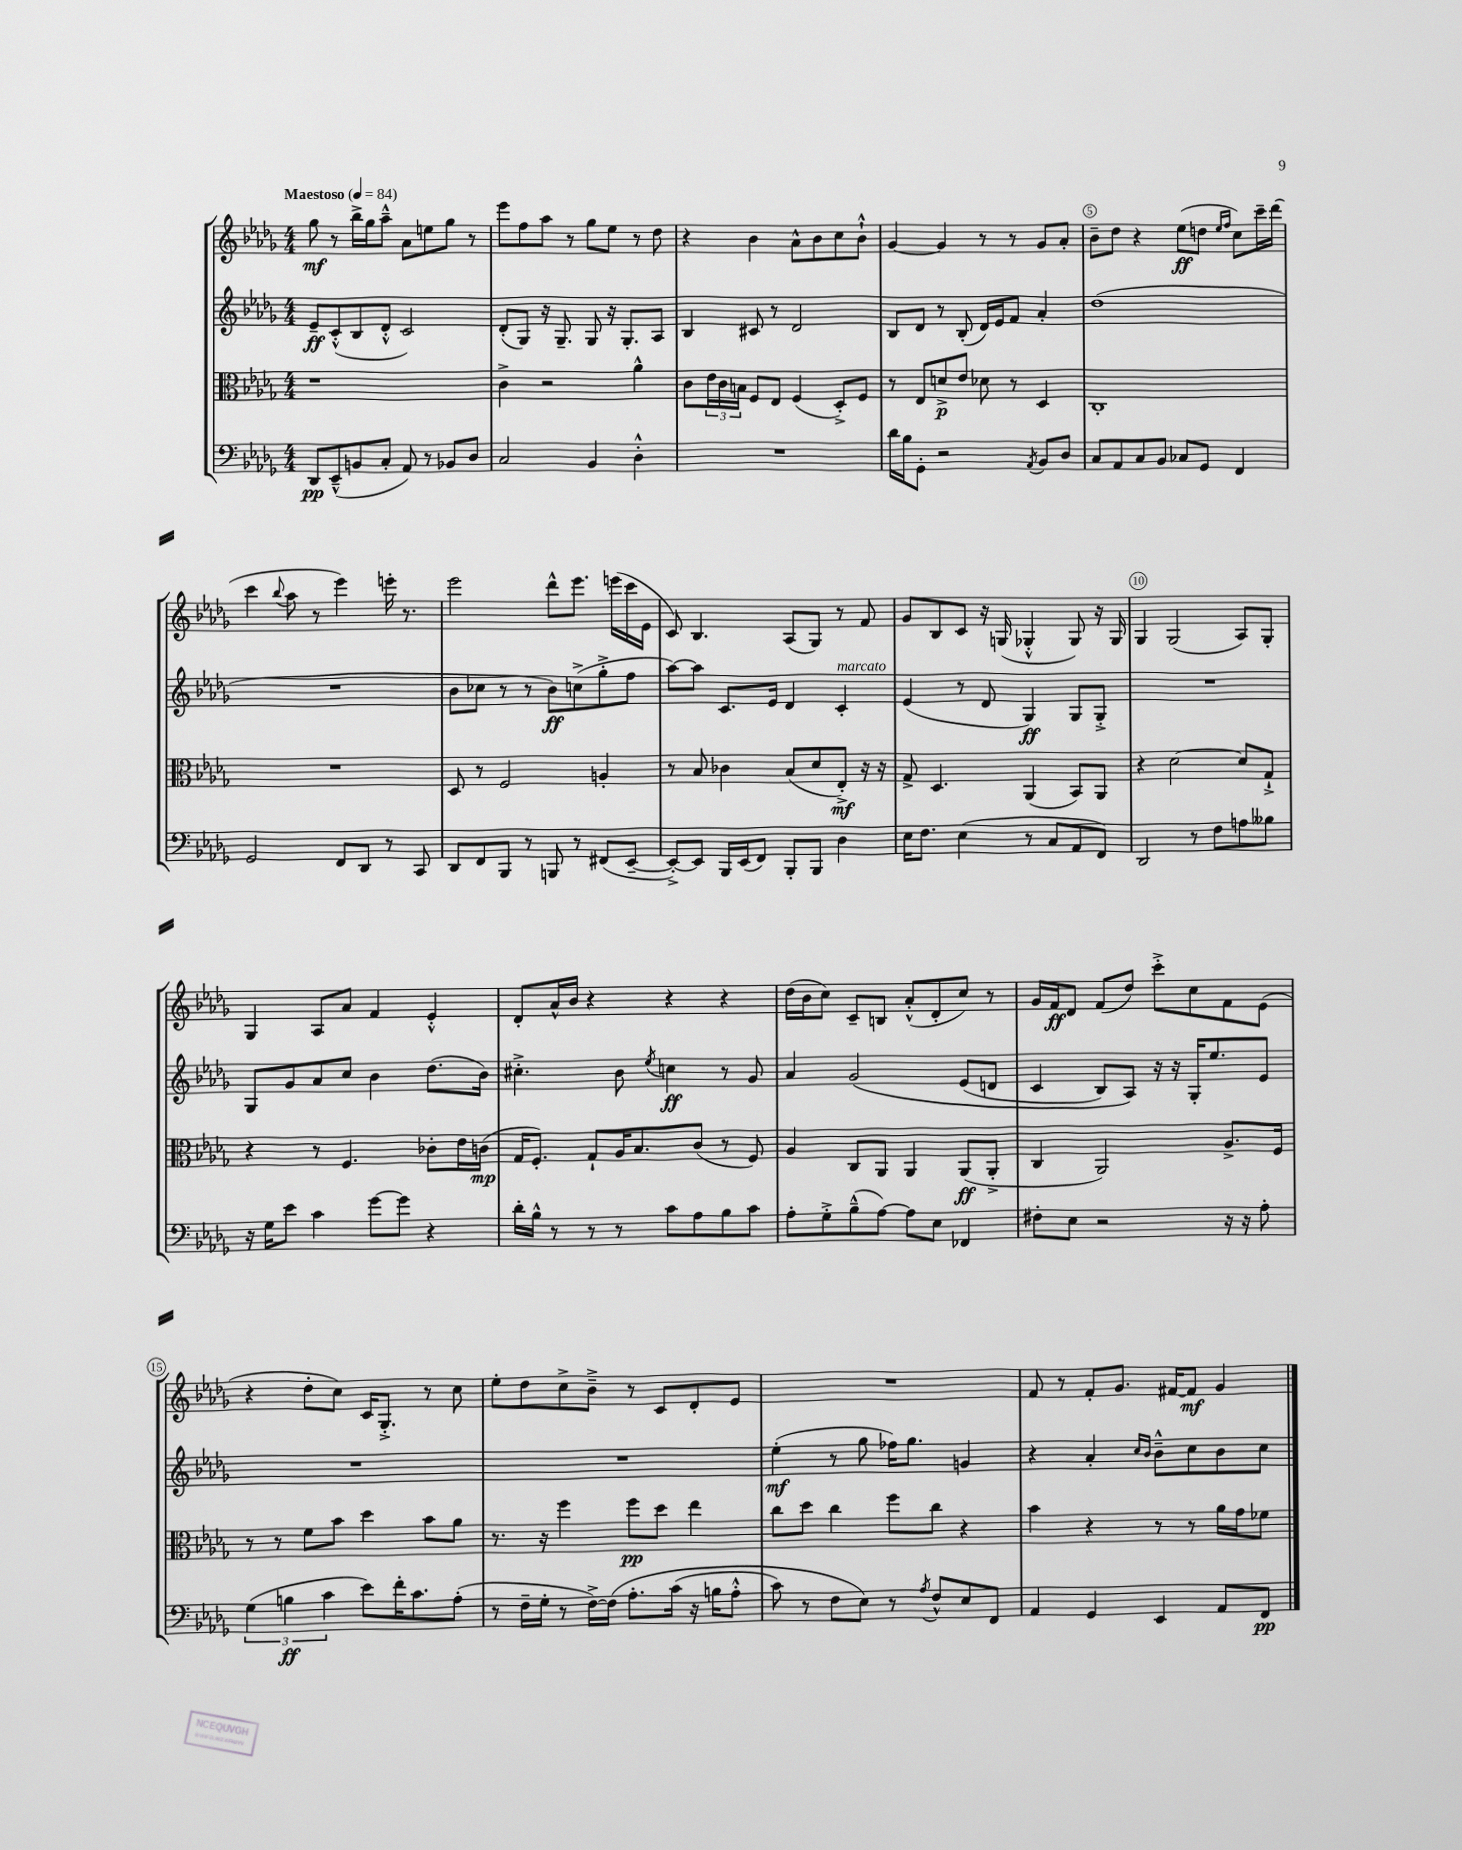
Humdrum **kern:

**kern	**kern	**kern	**kern
*staff4	*staff3	*staff2	*staff1
*clefF4	*clefC3	*clefG2	*clefG2
*k[b-e-a-d-g-]	*k[b-e-a-d-g-]	*k[b-e-a-d-g-]	*k[b-e-a-d-g-]
*M4/4	*M4/4	*M4/4	*M4/4
*MM84	*MM84	*MM84	*MM84
8DD-	1r	8e-~	8gg-
(8EE-~^^	.	(8c'^^	8r
8BB	.	8B-	16bb-^
.	.	.	16gg-
8C'	.	8d-'^^	8aa-~^^
8AA-)	.	2c)	8a-
8r	.	.	8ee
8BB-	.	.	8gg-
8D-	.	.	8r
=	=	=	=
2C	4c^	(8d-'	8eee-
.	.	8G-)	8ff
.	2r	16r	8aa-
.	.	8.G-~	.
.	.	.	8r
4BB-	.	8G-	8gg-
.	.	16r	8ee-
.	.	8.G-'	.
4D-'^^	4a-^^	.	8r
.	.	8A-	8dd-
=	=	=	=
1r	8c	4B-	4r
.	24e-	.	.
.	24c	.	.
.	24B	.	.
.	8F	8c#	4b-
.	8E-	8r	.
.	(4F	2d-	8a-^^
.	.	.	8b-
.	8D-'^)	.	8cc
.	8F	.	8b-`^^
=	=	=	=
16d-	8r	8B-	[4g-
16B-	.	.	.
8GG-'	8E-	8d-	.
2r	8d^	8r	4g-]
.	8e-	(8B-'	.
.	8d-	16d-)	8r
.	.	16e-	.
.	8r	8f	8r
8qAA-	.	.	.
8BB-	4D-	4a-'	8g-
8D-	.	.	8a-'
=	=	=	=
8C	1C'	(1dd-	8b-~
8AA-	.	.	8dd-
8C	.	.	4r
8BB-	.	.	.
8C-	.	.	(8ee-
8GG-	.	.	8dd
.	.	.	16qqee-
.	.	.	16qqff
4FF	.	.	8cc)
.	.	.	16ccc~
.	.	.	(16ddd-
=	=	=	=
2GG-	1r	1r	4ccc
.	.	.	8qqbb-
.	.	.	8aa-
.	.	.	8r
8FF	.	.	4eee-)
8DD-	.	.	.
8r	.	.	16eee'
.	.	.	8.r
8CC	.	.	.
=	=	=	=
8DD-	8D-	8b-	2eee-
8FF	8r	8cc-	.
8BBB-	2F	8r	.
8r	.	8r	.
8BBB	.	8b-)	8ddd-^^
8r	.	(8cc^	8.eee-
(8FF#	4A'	8gg-'^	.
.	.	.	(16eee
[8EE-~	.	8ff	16ccc
.	.	.	16e-
=	=	=	=
8EE-'^_)	8r	[8aa-)	8c)
8EE-]	8B-	8aa-]	4.B-
16BBB-	4c-	8.c	.
(16EE-	.	.	.
8FF)	.	.	.
.	.	16e-	.
8BBB-'	(8B-	4d-	(8A-
8BBB-	8d-	.	8G-)
4D-	8E-'^)	4c'	8r
.	16r	.	8f
.	16r	.	.
=	=	=	=
16E-	8G-^	(4e-	8g-
8.F	.	.	.
.	4.D-	.	8B-
(4E-	.	8r	8c
.	.	8d-	16r
.	.	.	(16G
8r	(4AA-	4G-)	4G-'^^
8C	.	.	.
8AA-	8BB-)	8G-	8G-)
8FF)	8AA-	8G-'^	16r
.	.	.	16G-
=	=	=	=
2DD-	4r	1r	4G-
.	[2d-	.	(2G-
8r	.	.	.
8F	.	.	.
8A	8d-]	.	8A-)
8B--	8G-`^	.	8G-'
=	=	=	=
16r	4r	8G-	4G-
16G-	.	.	.
8e-	.	8g-	.
4c	8r	8a-	8A-
.	4.F	8cc	8a-
[8g-	.	4b-	4f
8g-]	.	.	.
4r	8c-'	(8.dd-	4e-'^^
.	16e-	.	.
.	(16c	16b-)	.
=	=	=	=
16d-'	16G-	4.cc#'^	8d-'
16B-^^	8.F')	.	.
8r	.	.	16a-^^
.	.	.	16b-
8r	8G-`	.	4r
8r	16A-	8b-	.
.	8.B-	.	.
.	.	8qee-	.
8c	.	4cc	4r
8A-	(8c	.	.
8B-	8r	8r	4r
8c	8F)	8g-	.
=	=	=	=
8A-'	4A-	4a-	(16dd-
.	.	.	16b-
8G-'^	.	.	8cc)
(8B-~^^	8C	&(2g-	8c~
[8A-)	8AA-	.	8B
8A-]	4AA-	.	(8a-'^^
8E-	.	.	8d-'
4FF-	(8AA-	(8e-	8cc)
.	8AA-'^	8d	8r
=	=	=	=
8F#'	4C	4c	16g-
.	.	.	16f
8E-	.	.	8d-
2r	2AA-)	8B-)	(8f
.	.	8A-&)	8dd-)
.	.	16r	8ccc'^
.	.	16r	.
.	.	16G-'	8cc
.	.	8.ee-	.
16r	8.A-^	.	8f
16r	.	.	.
8A-'	.	8e-	(8e-
.	16F	.	.
=	=	=	=
(6G-	8r	1r	4r
.	8r	.	.
6B	.	.	.
.	8f	.	8dd-'
6c	.	.	.
.	8b-	.	8cc)
8e-)	4dd-	.	16c
.	.	.	8.G-'^
16f'	.	.	.
8.c	.	.	.
.	8b-	.	8r
(8A-'	8a-	.	8cc
=	=	=	=
8r	8.r	1r	8ee-'
16F~	.	.	8dd-
16G-'	16r	.	.
8r	4ff	.	8cc^
[16F^)	.	.	8b-~^
&(16F]	.	.	.
8.A-'	8ff	.	8r
.	8dd-	.	8c
(16c	.	.	.
16r	4ee-	.	8d-'
16B	.	.	.
8A-'^^	.	.	8e-
=	=	=	=
8c)	8cc	(4ee-'	1r
8r	8dd-	.	.
8F	4cc	8r	.
8E-&)	.	8gg-	.
8r	8ff	16ff-)	.
.	.	8.gg-	.
8qA-	.	.	.
8F^^	8cc	.	.
8E-	4r	4g	.
8FF	.	.	.
=	=	=	=
4AA-	4b-	4r	8f
.	.	.	8r
4GG-	4r	4a-'	8f'
.	.	.	8.g-
.	.	16qqcc	.
.	.	16qqb-	.
4EE-	8r	8b-~^^	.
.	.	.	[16f#
.	8r	8cc	8f#]
8AA-	16a-	8b-	4g-
.	16g-	.	.
8FF	8f-	8cc	.
==	==	==	==
*-	*-	*-	*-
